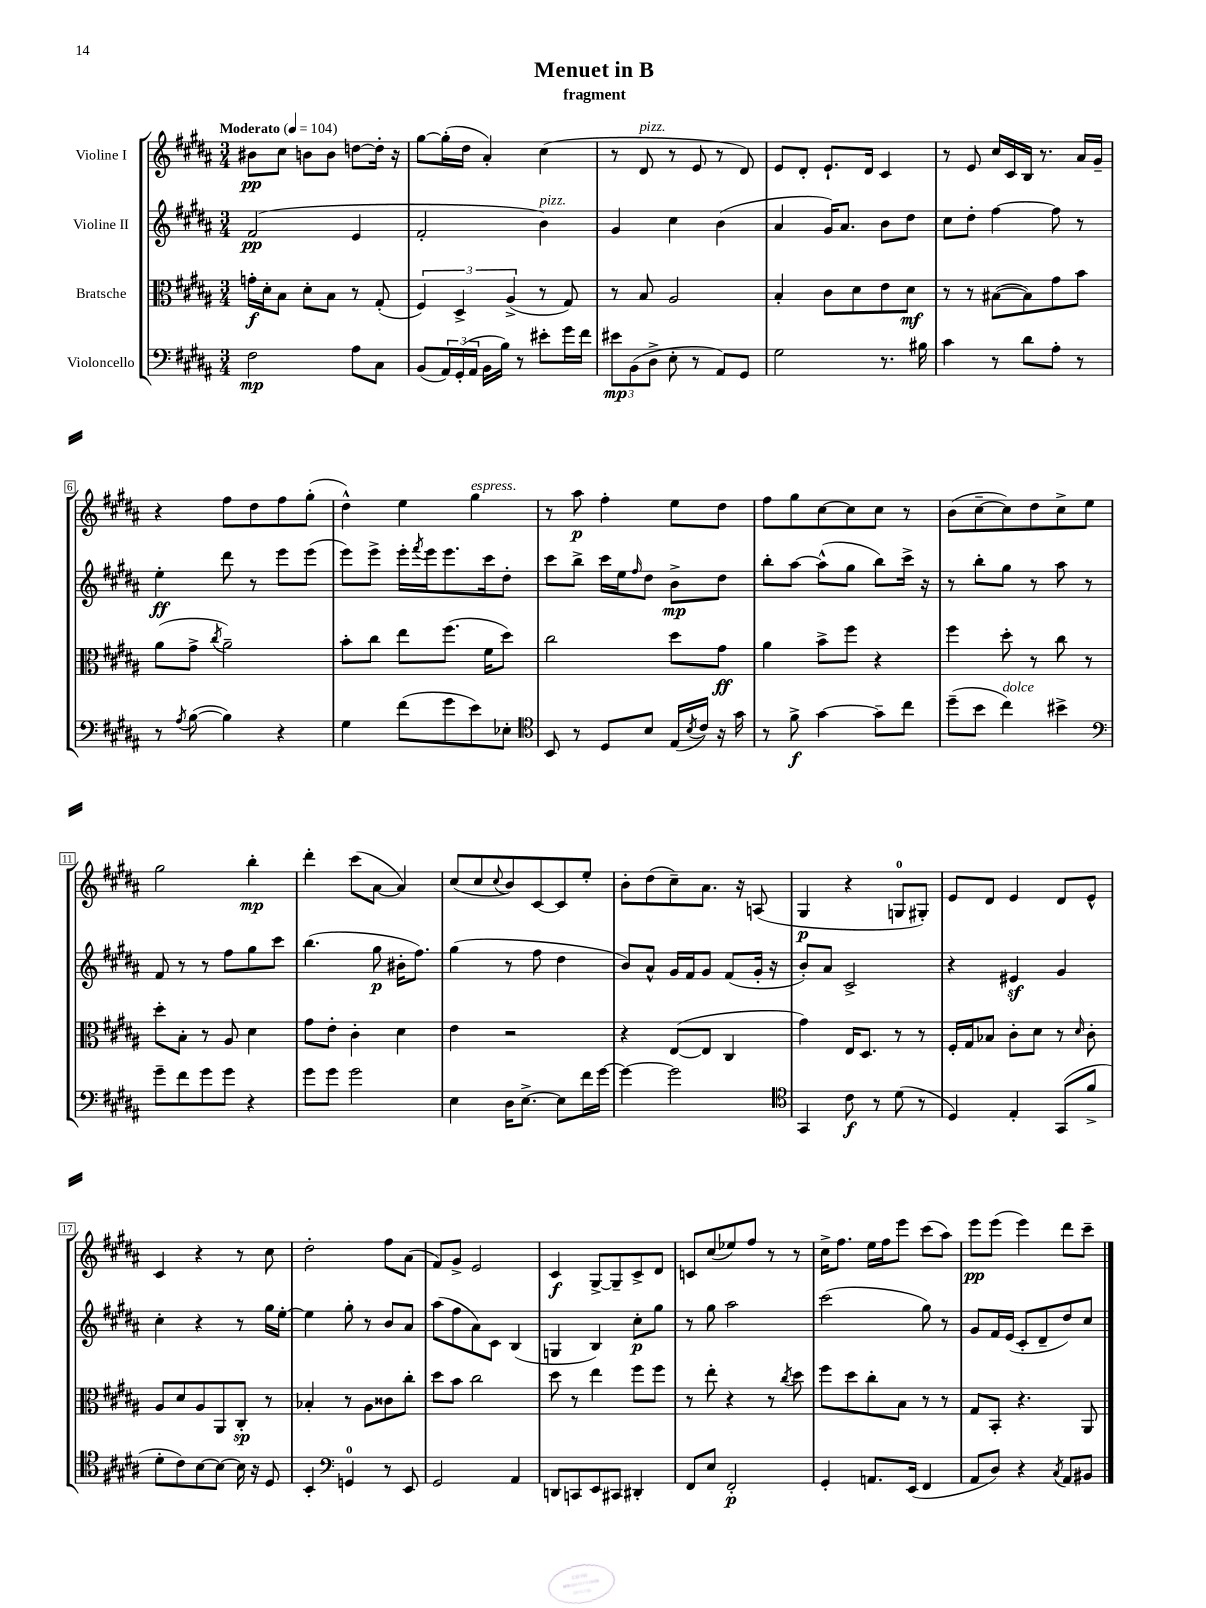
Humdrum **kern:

**kern	**dynam	**kern	**dynam	**kern	**dynam	**kern	**dynam
*part4	*part4	*part3	*part3	*part2	*part2	*part1	*part1
*staff4	*staff4	*staff3	*staff3	*staff2	*staff2	*staff1	*staff1
*I"Violoncello	*	*I"Bratsche	*	*I"Violine II	*	*I"Violine I	*
*clefF4	*	*clefC3	*	*clefG2	*	*clefG2	*
*k[f#c#g#d#a#]	*	*k[f#c#g#d#a#]	*	*k[f#c#g#d#a#]	*	*k[f#c#g#d#a#]	*
*M3/4	*	*M3/4	*	*M3/4	*	*M3/4	*
*MM104	*	*MM104	*	*MM104	*	*MM104	*
=1	=1	=1	=1	=1	=1	=1	=1
!	!	!	!	!	!	!LO:TX:a:B:t=Moderato	!
2F#\	mp	16gn'\LL	f	(2f#/	pp	8b#X\L	pp
.	.	16d#'\J	.	.	.	.	.
.	.	8B\J	.	.	.	8cc#\J	.
.	.	8d#'\L	.	.	.	8bn\L	.
.	.	8B\J	.	.	.	8b\J	.
8A#\L	.	8r	.	4e/	.	[8ddn\L	.
8C#\J	.	(8G#'/	.	.	.	16dd'\Jk]	.
.	.	.	.	.	.	16r	.
=2	=2	=2	=2	=2	=2	=2	=2
(8BB/L	.	6F#/)	.	2f#'/	.	[8gg#\L	.
24AA#/L)	.	.	.	.	.	(16gg#'\L]	.
(24GG#'/	.	6D#^/	.	.	.	.	.
.	.	.	.	.	.	16dd#\JJ	.
24AA#/JJ	.	.	.	.	.	.	.
16BB\LL	.	.	.	.	.	4a#'/)	.
16B\JJ)	.	.	.	.	.	.	.
.	.	(6A#^/	.	.	.	.	.
8r	.	.	.	.	.	.	.
!	!	!	!	!LO:TX:a:i:t=pizz.	!	!	!
8e#X'\L	.	8r	.	4b\)	.	(4cc#\	.
16g#\L	.	8G#/)	.	.	.	.	.
16f#\JJ	.	.	.	.	.	.	.
=3	=3	=3	=3	=3	=3	=3	=3
12e#X\L	mp	8r	.	4g#/	.	8r	.
(12BB\	.	.	.	.	.	.	.
!	!	!	!	!	!	!LO:TX:a:i:t=pizz.	!
.	.	8B/	.	.	.	8d#/	.
12D#^\J	.	.	.	.	.	.	.
8E'\	.	2A#/	.	4cc#\	.	8r	.
8r	.	.	.	.	.	8e/	.
8AA#/L)	.	.	.	(4b\	.	8r	.
8GG#/J	.	.	.	.	.	8d#/)	.
=4	=4	=4	=4	=4	=4	=4	=4
2G#\	.	4B'/	.	4a#/	.	8e/L	.
.	.	.	.	.	.	8d#'/J	.
.	.	8c#\L	.	16g#/KL)	.	8.e`/L	.
.	.	.	.	8.a#/J	.	.	.
.	.	8d#\	.	.	.	.	.
.	.	.	.	.	.	16d#/Jk	.
8.r	.	8e\	.	8b\L	.	4c#/	.
.	.	8d#\J	mf	8dd#\J	.	.	.
16B#X\	.	.	.	.	.	.	.
=5	=5	=5	=5	=5	=5	=5	=5
4c#\	.	8r	.	8cc#\L	.	8r	.
.	.	8r	.	8dd#'\J	.	8e/	.
8r	.	([8B#X\L	.	[4ff#\	.	16cc#/LL	.
.	.	.	.	.	.	16c#/	.
8d#\L	.	8B#\])	.	.	.	16B/JJ	.
.	.	.	.	.	.	8.r	.
8A#'\J	.	8g#\	.	8ff#\]	.	.	.
8r	.	8b\J	.	8r	.	16a#/LL	.
.	.	.	.	.	.	16g#~/JJ	.
!!LO:LB:g=z
=6	=6	=6	=6	=6	=6	=6	=6
8r	.	(8a#\L	.	4ee'\	ff	4r	.
8qA#/	.	.	.	.	.	.	.
([8B\	.	8g#^\J	.	.	.	.	.
.	.	8qcc#/	.	.	.	.	.
4B\])	.	2a#~\)	.	8ddd#\	.	8ff#\L	.
.	.	.	.	8r	.	8dd#\	.
4r	.	.	.	8eee\L	.	8ff#\	.
.	.	.	.	(8eee\J	.	(8gg#'\J	.
=7	=7	=7	=7	=7	=7	=7	=7
4G#\	.	8b'\L	.	8eee\L)	.	4dd#^^\)	.
.	.	8cc#\J	.	8eee^\J	.	.	.
(8f#\L	.	8ee\L	.	16eee'\LL	.	4ee\	.
.	.	.	.	8qfff#/	.	.	.
.	.	.	.	16eee\J	.	.	.
8g#\	.	(8.ff#\J	.	8.eee\	.	.	.
!	!	!	!	!	!	!LO:TX:a:i:t=espress.	!
8e\)	.	.	.	.	.	4gg#\	.
.	.	16f#\KL	.	16ccc#\k	.	.	.
8E-X'\J	.	8dd#\J)	.	8dd#'\J	.	.	.
=8	=8	=8	=8	=8	=8	=8	=8
*clefC4	*	*	*	*	*	*	*
8BB/	.	2cc#\	.	8ccc#\L	.	8r	.
8r	.	.	.	8bb^\J	.	8aa#\	p
8D#/L	.	.	.	16ccc#\LL	.	4ff#'\	.
.	.	.	.	16ee\J	.	.	.
.	.	.	.	16qqff#/	.	.	.
8B/J	.	.	.	8dd#\J	.	.	.
(16E/LL	.	8dd#\L	.	8b^\L	mp	8ee\L	.
8qB/	.	.	.	.	.	.	.
16c#/JJ)	.	.	.	.	.	.	.
16r	.	8g#\J	ff	8dd#\J	.	8dd#\J	.
16g#\	.	.	.	.	.	.	.
=9	=9	=9	=9	=9	=9	=9	=9
8r	.	4a#\	.	8bb'\L	.	8ff#\L	.
8f#^\	f	.	.	[8aa#\J	.	8gg#\	.
[4g#\	.	8b^\L	.	(8aa#^^\L]	.	[8cc#\	.
.	.	8ff#\J	.	8gg#\J	.	8cc#\]	.
8g#~\L]	.	4r	.	8bb\L)	.	8cc#\J	.
8cc#\J	.	.	.	16ccc#^\Jk	.	8r	.
.	.	.	.	16r	.	.	.
=10	=10	=10	=10	=10	=10	=10	=10
(8dd#~\L	.	4ff#\	.	8r	.	(8b\L	.
8b\J	.	.	.	8bb'\L	.	[8cc#~\	.
!LO:TX:a:i:t=dolce	!	!	!	!	!	!	!
4cc#\)	.	8dd#'\	.	8gg#\J	.	8cc#\])	.
.	.	8r	.	8r	.	8dd#\	.
4b#X^\	.	8cc#\	.	8aa#\	.	8cc#^\	.
.	.	8r	.	8r	.	8ee\J	.
!!LO:LB:g=z
=11	=11	=11	=11	=11	=11	=11	=11
*clefF4	*	*	*	*	*	*	*
8g#~\L	.	8dd#'\L	.	8f#/	.	2gg#\	.
8f#\	.	8B'\J	.	8r	.	.	.
8g#\	.	8r	.	8r	.	.	.
8g#\J	.	8A#/	.	8ff#\L	.	.	.
4r	.	4d#\	.	8gg#\	.	4bb'\	mp
.	.	.	.	8ccc#\J	.	.	.
=12	=12	=12	=12	=12	=12	=12	=12
8g#\L	.	8g#\L	.	(4.bb\	.	4ddd#'\	.
8g#\J	.	8e'\J	.	.	.	.	.
2g#\	.	4c#'\	.	.	.	(8ccc#\L	.
.	.	.	.	8gg#\	p	[8a#\J	.
.	.	4d#\	.	16b#X'\KL	.	4a#/])	.
.	.	.	.	8.ff#\J)	.	.	.
=13	=13	=13	=13	=13	=13	=13	=13
4E\	.	4e\	.	(4gg#\	.	(8cc#/L	.
.	.	.	.	.	.	8cc#/	.
.	.	.	.	.	.	8qqcc#/	.
16D#\KL	.	2r	.	8r	.	8b/)	.
[8.E^\J	.	.	.	.	.	.	.
.	.	.	.	8ff#\	.	[8c#/	.
8E\L]	.	.	.	4dd#\	.	8c#/]	.
16f#\L	.	.	.	.	.	8ee'/J	.
[16g#\JJ	.	.	.	.	.	.	.
=14	=14	=14	=14	=14	=14	=14	=14
4g#\_	.	4r	.	8b/L)	.	8b'\L	.
.	.	.	.	8a#^^/J	.	(8dd#\	.
2g#\]	.	([8E/L	.	16g#/LL	.	8cc#~\)	.
.	.	.	.	16f#/J	.	.	.
.	.	8E/J]	.	8g#/J	.	8.a#\J	.
.	.	4C#/	.	(8f#/L	.	.	.
.	.	.	.	.	.	16r	.
.	.	.	.	16g#'/Jk	.	(8An/	.
.	.	.	.	16r	.	.	.
=15	=15	=15	=15	=15	=15	=15	=15
*clefC4	*	*	*	*	*	*	*
4GG#/	.	4g#\)	.	8b'/L)	.	4G#/	p
.	.	.	.	8a#/J	.	.	.
8c#\	f	16E/KL	.	2c#^/	.	4r	.
.	.	8.D#/J	.	.	.	.	.
8r	.	.	.	.	.	.	.
(8d#\	.	8r	.	.	.	8Gn/L	.
8r	.	8r	.	.	.	8G#X'/J)	.
=16	=16	=16	=16	=16	=16	=16	=16
4D#/)	.	16F#'/LL	.	4r	.	8e/L	.
.	.	16G#/J	.	.	.	.	.
.	.	8B-X/J	.	.	.	8d#/J	.
4E'/	.	8c#'\L	.	4e#Xz/	.	4e/	.
.	.	8d#\J	.	.	.	.	.
(8GG#/L	.	8r	.	4g#/	.	8d#/L	.
.	.	16qqd#/	.	.	.	.	.
8f#^/J	.	8c#'\	.	.	.	8e^^/J	.
!!LO:LB:g=z
=17	=17	=17	=17	=17	=17	=17	=17
8d#'\L	.	8A#/L	.	4cc#'\	.	4c#/	.
8c#\)	.	8d#/	.	.	.	.	.
[8B\	.	8A#/	.	4r	.	4r	.
8B\J_	.	8AA#/	.	.	.	.	.
16B\]	.	8C#'/J	sp	8r	.	8r	.
16r	.	.	.	.	.	.	.
8D#/	.	8r	.	16gg#\LL	.	8cc#\	.
.	.	.	.	[16ee'\JJ	.	.	.
=18	=18	=18	=18	=18	=18	=18	=18
4BB'/	.	4B-X'/	.	4ee\]	.	2dd#'\	.
*clefF4	*	*	*	*	*	*	*
4GGn/	.	8r	.	8gg#'\	.	.	.
.	.	8A#\L	.	8r	.	.	.
8r	.	8c##X\	.	8b/L	.	8ff#\L	.
8EE/	.	8cc#'\J	.	8a#/J	.	(8a#\J	.
=19	=19	=19	=19	=19	=19	=19	=19
2GG#/	.	8dd#\L	.	(8aa#\L	.	8f#/L)	.
.	.	8b\J	.	8ff#\	.	8g#^/J	.
.	.	2cc#\	.	8a#\)	.	2e/	.
.	.	.	.	8c#\J	.	.	.
4AA#/	.	.	.	(4B/	.	.	.
=20	=20	=20	=20	=20	=20	=20	=20
8DDn/L	.	8dd#\	.	4Gn/	.	4c#/	f
8CCn/	.	8r	.	.	.	.	.
8EE/	.	4ee\	.	4B/)	.	[8G#^/L	.
8CC#X/J	.	.	.	.	.	8G#~/]	.
4DD#X'/	.	8ff#\L	.	8cc#'\L	p	8c#^/	.
.	.	8ff#\J	.	8gg#\J	.	8d#/J	.
=21	=21	=21	=21	=21	=21	=21	=21
8FF#/L	.	8r	.	8r	.	8cn/L	.
8E/J	.	8ee'\	.	8gg#\	.	(8cc#/	.
2FF#'/	p	4r	.	2aa#\	.	8ee-X/)	.
.	.	.	.	.	.	8ff#/J	.
.	.	8r	.	.	.	8r	.
.	.	8qcc#/	.	.	.	.	.
.	.	8dd#\	.	.	.	8r	.
=22	=22	=22	=22	=22	=22	=22	=22
4GG#'/	.	8ff#\L	.	(2ccc#\	.	16cc#^\KL	.
.	.	.	.	.	.	8.ff#\J	.
.	.	8dd#\	.	.	.	.	.
8.AAn/L	.	8cc#'\	.	.	.	16ee\LL	.
.	.	.	.	.	.	16ff#\J	.
.	.	8B\J	.	.	.	8eee\J	.
(16EE/Jk	.	.	.	.	.	.	.
4FF#/	.	8r	.	8gg#\)	.	(8ccc#\L	.
.	.	8r	.	8r	.	8aa#\J)	.
=23	=23	=23	=23	=23	=23	=23	=23
8AA#/L	.	8G#/L	.	8g#/L	.	8eee\L	pp
8D#/J)	.	8BB'/J	.	16f#/L	.	(8eee\J	.
.	.	.	.	(16e/JJ	.	.	.
4r	.	4.r	.	8c#'/L	.	4eee\)	.
.	.	.	.	8d#~/	.	.	.
8qC#/	.	.	.	.	.	.	.
8AA#/L	.	.	.	8dd#/)	.	8ddd#\L	.
8BB#X/J	.	8AA#/	.	8cc#/J	.	8ccc#~\J	.
==	==	==	==	==	==	==	==
*-	*-	*-	*-	*-	*-	*-	*-
